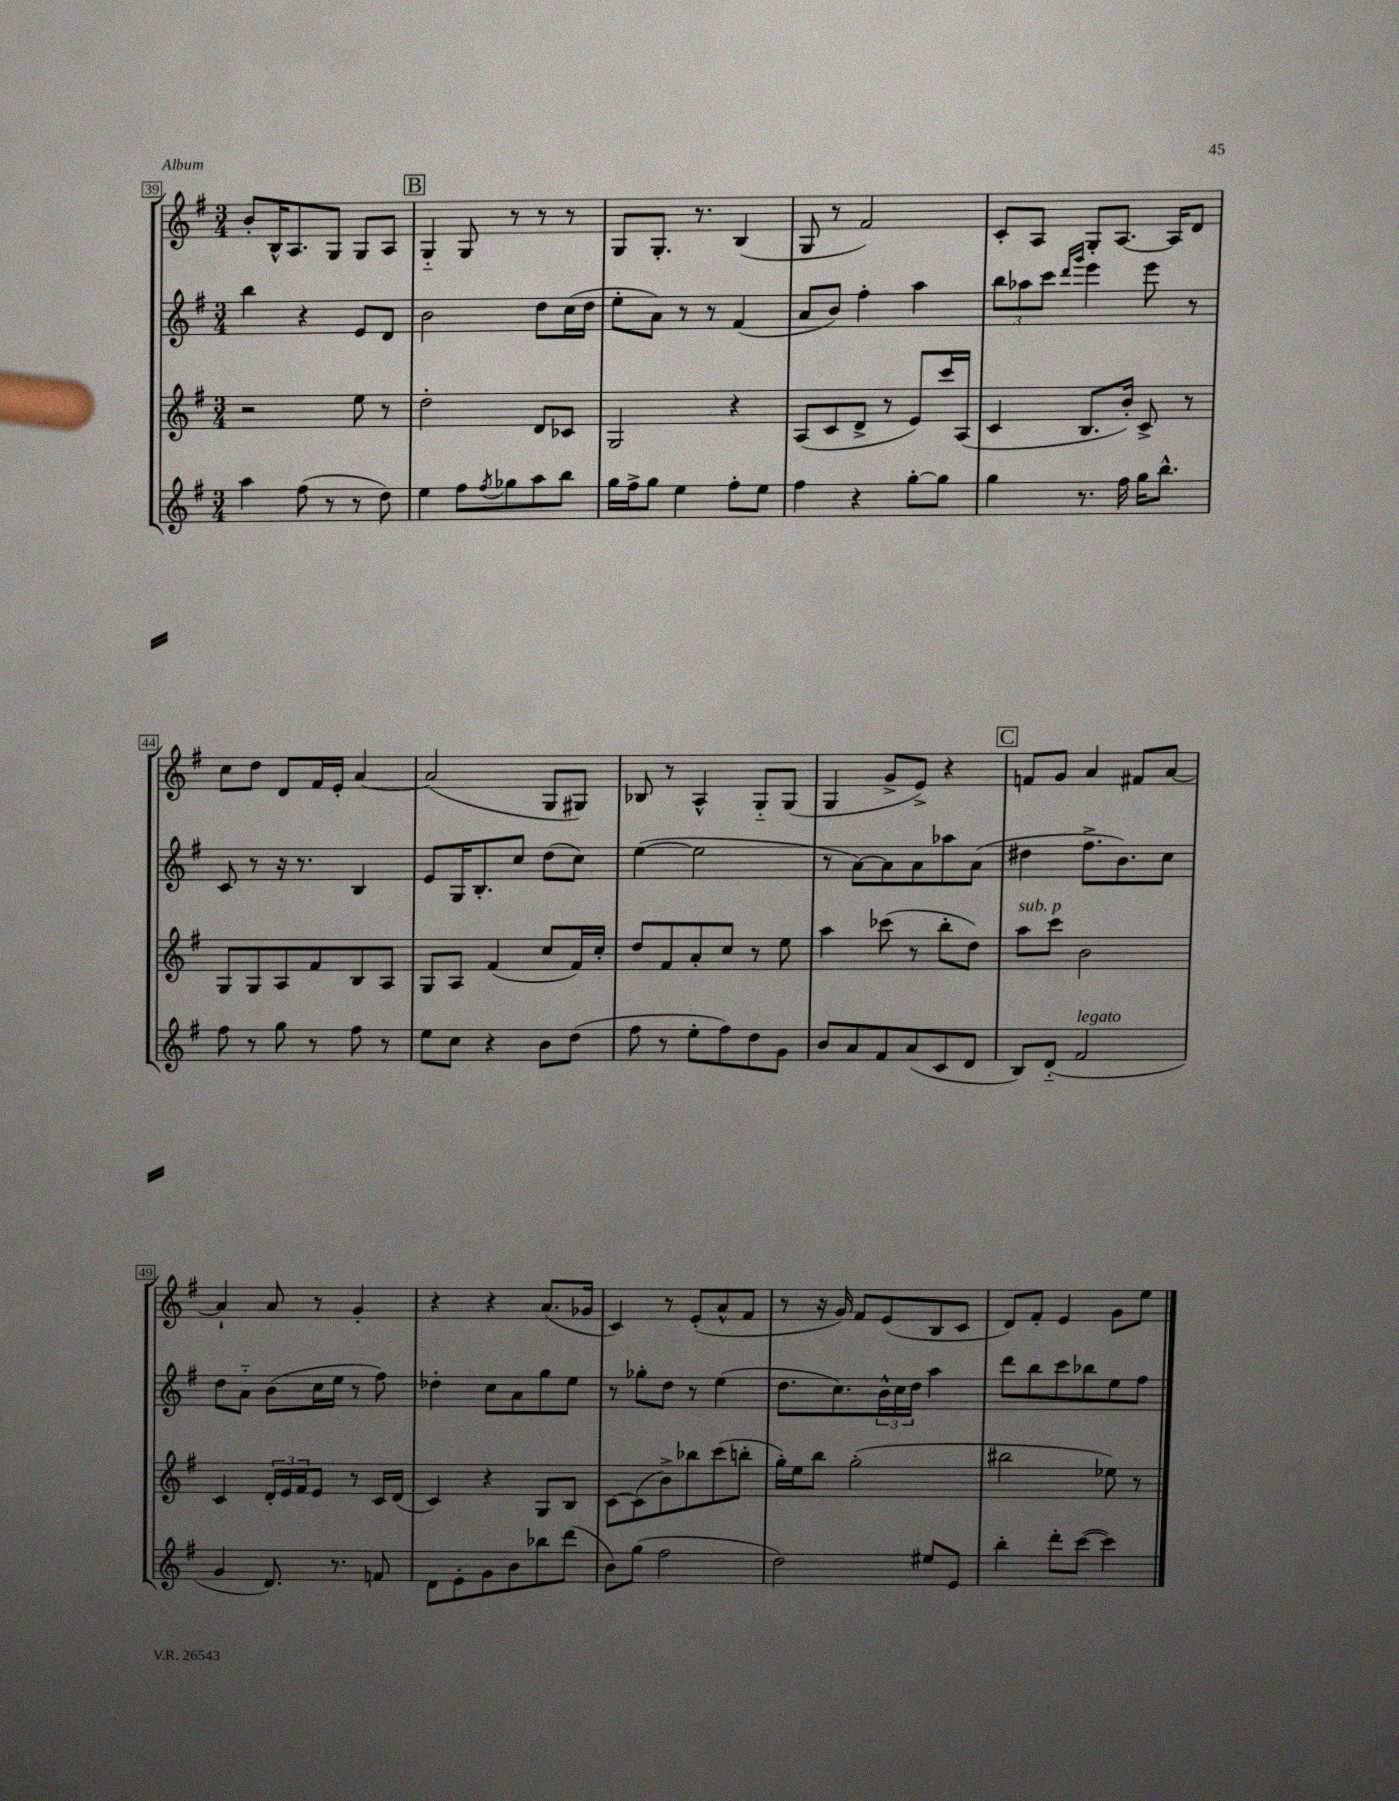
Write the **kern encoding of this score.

**kern	**kern	**kern	**kern
*part4	*part3	*part2	*part1
*staff4	*staff3	*staff2	*staff1
*clefG2	*clefG2	*clefG2	*clefG2
*k[f#]	*k[f#]	*k[f#]	*k[f#]
*M3/4	*M3/4	*M3/4	*M3/4
=39	=39	=39	=39
4aa\	2r	4bb\	8b'/L
.	.	.	16B^^/K
.	.	.	8.A/
(8ff#\	.	4r	.
8r	.	.	8G/J
8r	8ee\	8e/L	8G/L
8dd\)	8r	8d/J	8A/J
!!LO:REH:place=s1:t=B
=40	=40	=40	=40
4ee\	2dd'\	2b\	4G/
8ff#\L	.	.	8G/
8qff#/	.	.	.
8gg-X\	.	.	8r
8aa\	8d/L	8dd\L	8r
8bb\J	8c-X/J	(16cc\L	8r
.	.	16dd\JJ	.
=41	=41	=41	=41
16gg\LL	2G/	8ee'\L	8G/L
16ff#^\J	.	.	.
8gg\J	.	8a\J)	8.G'/J
4ee\	.	8r	.
.	.	.	8.r
.	.	8r	.
8ff#'\L	4r	(4f#/	(4B/
8ee\J	.	.	.
=42	=42	=42	=42
4ff#\	(8A/L	8a/L	8G/
.	8c/	8b/J)	8r
4r	8d^/J	4ff#'\	2f#/)
.	8r	.	.
[8gg'\L	8e/L)	4aa\	.
8gg\J]	16ccc/L	.	.
.	(16A/JJ	.	.
=43	=43	=43	=43
4gg\	4c/	12bb\L	8c'/L
.	.	12aa-X\	.
.	.	.	8A/J
.	.	12ccc\J	.
.	.	16qqddd/LL	.
.	.	16qqggg/JJ	.
8.r	8.B/L	4eee\	8G'/L
.	.	.	[8.A/J
16ff#\	16b'/Jk)	.	.
16gg\KL	8c^/	8eee\	.
8.bb^^\J	.	.	16A/KL]
.	8r	8r	8d/J
!!LO:LB:g=z
=44	=44	=44	=44
8ff#\	8G/L	8c/	8cc\L
8r	8G/	8r	8dd\J
8gg\	8A/	16r	8d/L
.	.	8.r	.
8r	8f#/	.	16f#/L
.	.	.	16e'/JJ
8ff#\	8B/	4B/	[4a/
8r	8A/J	.	.
=45	=45	=45	=45
8ee\L	8G/L	8e/L	(2a/]
8cc\J	8A/J	16G/K	.
.	.	8.B'/	.
4r	(4f#/	.	.
.	.	8cc/J	.
8b\L	8cc/L	(8dd\L	8G/L
(8dd\J	16f#/L)	8cc\J)	8G#X/J)
.	16cc'/JJ	.	.
=46	=46	=46	=46
8ff#\	8dd/L	([4ee\	8B-X/
8r	8f#/	.	8r
8ee'\L	8a'/	2ee\]	4A^^/
8ff#\)	8cc/J	.	.
8dd\	8r	.	8G/L
8g\J	8ee\	.	(8G/J
=47	=47	=47	=47
8b/L	4aa\	8r	4G/
8a/	.	[8a\L)	.
8f#/	(8ccc-X\	8a\]	8g^/L
(8a/	8r	8a\	8e^/J)
8c/	8bb'\L	8aa-X\	4r
8d/J	8dd\J)	(8a\J	.
!!LO:REH:place=s1:t=C
=48	=48	=48	=48
!	!LO:TX:a:i:t=sub. p	!	!
8B/L)	8aa\L	4dd#X\	8fn/L
(8d/J	8ccc\J	.	8g/J
!LO:TX:a:i:t=legato	!	!	!
2f#/	2b\	8.ff#^\L	4a/
.	.	8.b\)	.
.	.	.	8f#X/L
.	.	8cc\J	[8a/J
!!LO:LB:g=z
=49	=49	=49	=49
4g/	4c/	8dd\L	4a`/]
.	.	8a\J	.
8.d/)	24d'/LL	(8b\L	8a/
.	24e/	.	.
.	24f#/J	.	.
.	8e/J	16cc\L	8r
8.r	.	16ee\JJ	.
.	8r	8r	4g'/
8fn/	16c/LL	8ff#\)	.
.	(16d/JJ	.	.
=50	=50	=50	=50
8d\L	4c/)	4dd-X'\	4r
8e'\	.	.	.
8g\	4r	8cc\L	4r
8b\	.	8a\	.
8bb-X\	8G/L	8gg\	(8.a/L
(8ddd\J	8B/J	8ee\J	.
.	.	.	16g-X/Jk
=51	=51	=51	=51
8b\L)	[8c\L	8r	4c/)
(8gg\J	(8c\]	8gg-X'\L	.
2ff#\	8b^\)	8dd\J	8r
.	8bb-X\	8r	(8e'/L
.	(8ccc\	(4ee\	8a^^/
.	8bbn'\J	.	8f#/J
=52	=52	=52	=52
2dd\)	16gg'\LL)	8.dd\L	8r
.	16ee\J	.	.
.	8bb\J	.	16r
.	.	8.cc\)	16g/)
.	(2gg'\	.	8f#/L
.	.	24b^^\L	(8e/
.	.	24cc\	.
.	.	24dd\JJ	.
8ee#X/L	.	4aa\	8B/
8e/J	.	.	8c/J
=53	=53	=53	=53
4bb'\	2bb#X\	8ddd\L	8d/L)
.	.	8bb\	8f#'/J
8ddd'\L	.	8ccc\	4e/
([8ccc\J	.	8bb-X\	.
4ccc\])	8ee-X\)	8ee\	8g\L
.	8r	8ff#\J	8ee\J
==	==	==	==
*-	*-	*-	*-
